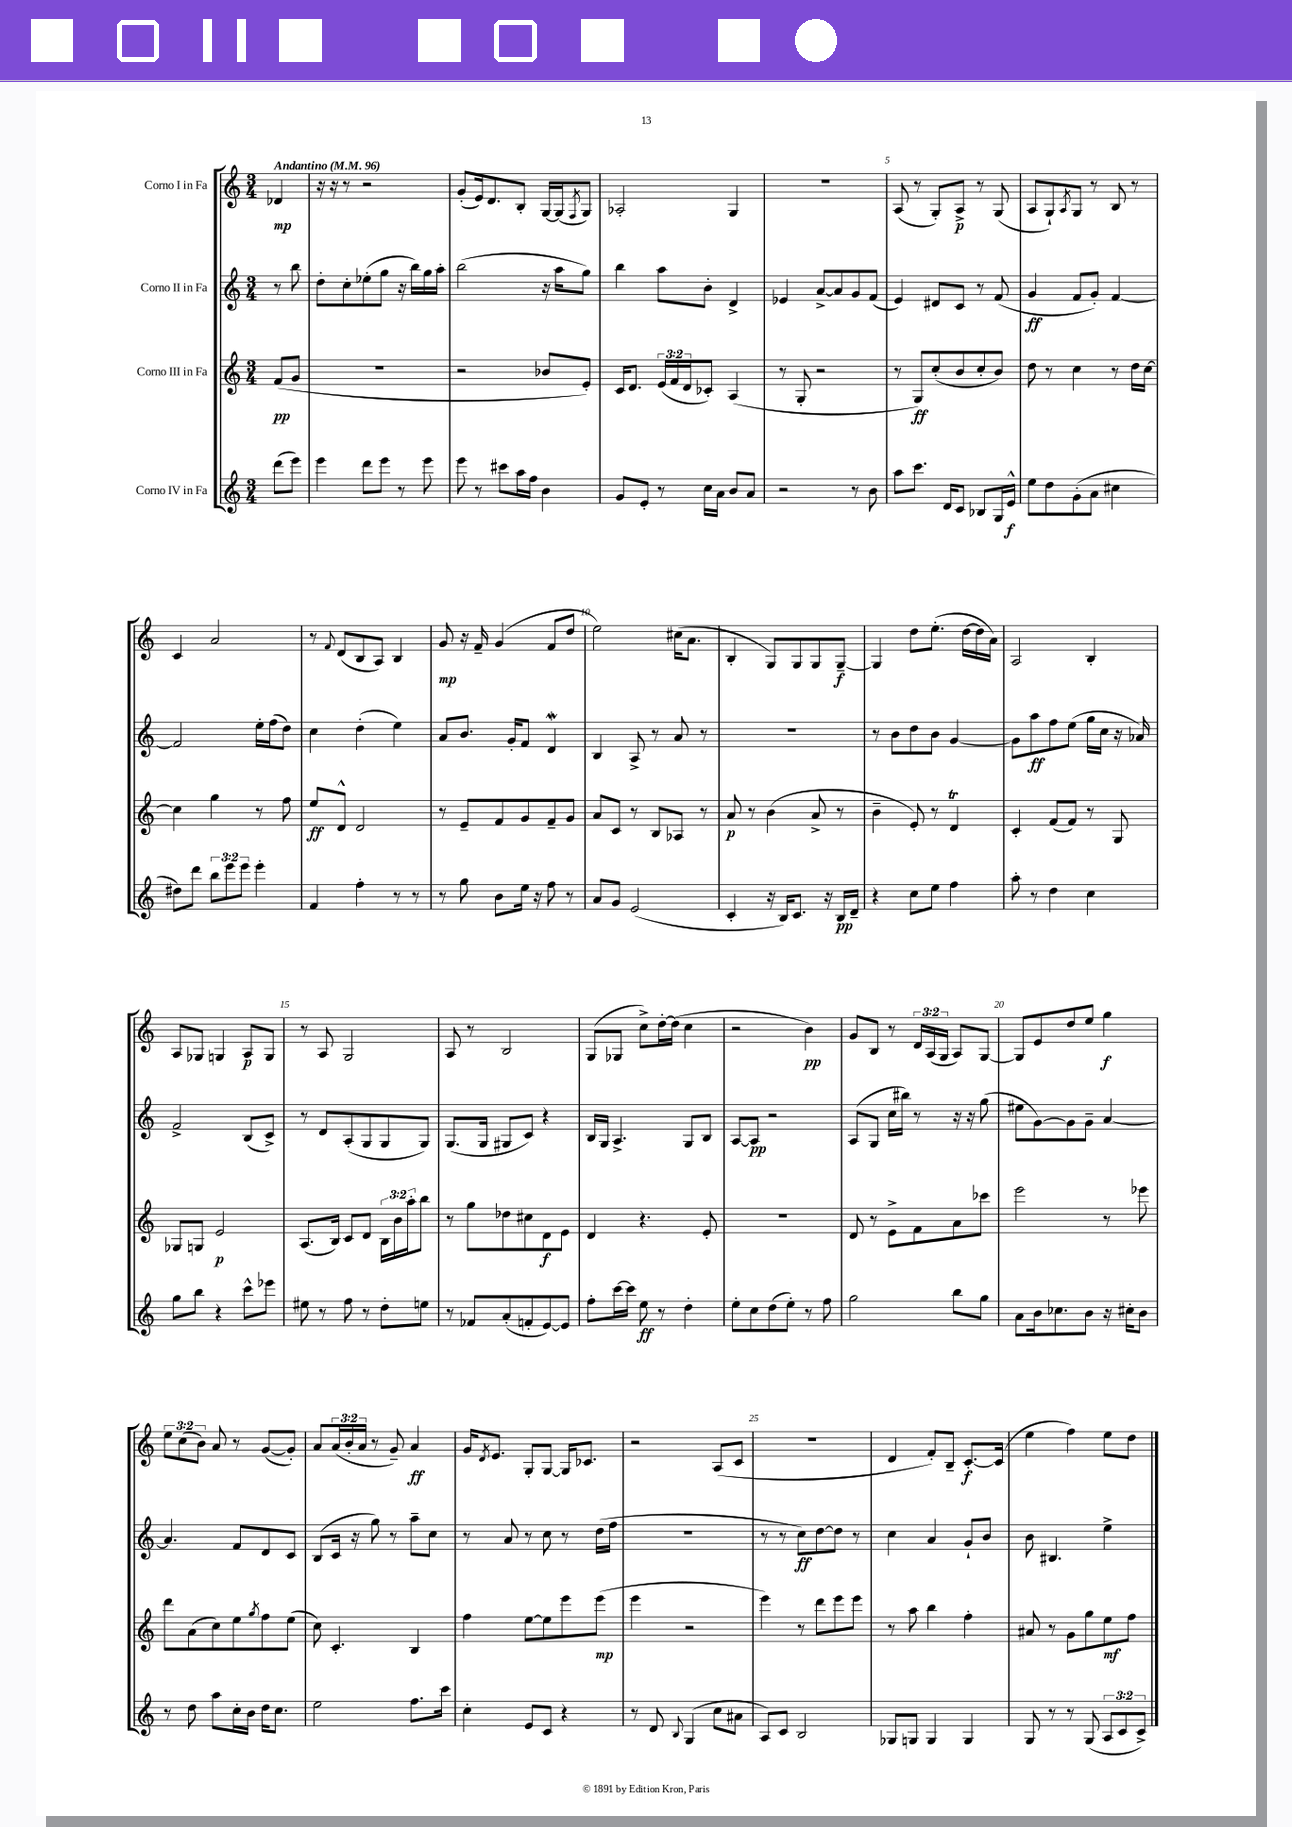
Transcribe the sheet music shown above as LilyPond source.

<<
\new StaffGroup <<
\new Staff = "s0" \with { instrumentName = "Corno I in Fa" } {
    \clef treble \key c \major \numericTimeSignature \time 3/4 \override Staff.TupletNumber.text = #tuplet-number::calc-fraction-text \partial 4 \tempo "Andantino" 4 = 96
    des'4\mp |
    r16 r16 r8 r2 |
    g'8-.( e'16) d'8. b8-. g16~ g16( \acciaccatura { f8 } g8) |
    aes2-. g4 |
    R2. |
    a8( r8 g8-.) a8->\p r8 g8( |
    a8 g8-!) \acciaccatura { a8 } g8 r8 b8 r8 |
    c'4 a'2 |
    r8 \appoggiatura { f'8 } d'8( b8 a8) b4 |
    g'8\mp r16 f'16-- g'4( f'8 d''8 |
    e''2) cis''16( a'8. |
    b4-. g8) g8 g8 g8~--\f |
    g4 d''8 e''8.-.( d''16~ d''16 a'16) |
    a2 b4-. |
    a8 ges8 g4 a8\p g8 |
    r8 a8 g2 |
    a8 r8 b2 |
    g8( ges8 c''8->) d''16~-. d''16( c''4 |
    r2 b'4\pp) |
    g'8 b8 r8 \tuplet 3/2 { d'16 a16( g16 } a8) g8~ |
    g8 e'8 d''8 e''8 g''4\f |
    \tuplet 3/2 { e''8 c''8( b'8) } a'8 r8 g'8~( g'8-.) |
    a'8 \tuplet 3/2 { a'16( b'16-. a'16 } r8 g'8--) a'4\ff |
    g'16 \acciaccatura { d'8 } e'8. g8-. g8~ g16 ces'8. |
    r2 a8( c'8 |
    R2. |
    d'4 f'8-.) b8-- c'8.~-.\f c'16( |
    e''4 f''4) e''8 d''8 \bar "|." |
}
\new Staff = "s1" \with { instrumentName = "Corno II in Fa" } {
    \clef treble \key c \major \numericTimeSignature \time 3/4 \partial 4
    r8 b''8 |
    d''8-. c''8-. ees''8-.( g''8 r16 b''16) g''16 a''16-. |
    b''2( r16 a''16 g''8) |
    b''4 a''8 b'8-. d'4-> |
    ees'4 a'8~-> a'8 g'8 f'8( |
    e'4) dis'8 c'8 r8 f'8( |
    g'4\ff f'8 g'8-.) f'4~ |
    f'2 e''16-. f''16( d''8) |
    c''4 d''4-.( e''4) |
    a'8 b'8. g'16-. f'8 d'4\mordent |
    b4 a8-> r8 a'8 r8 |
    R2. |
    r8 b'8 d''8 b'8 g'4~ |
    g'8 a''8\ff f''8 e''8( g''16 c''16 r16 aes'16) |
    f'2-> b8( c'8->) |
    r8 d'8 a8-.( g8 g8 g8) |
    g8.( g16 gis8 c'8) r4 |
    b16 g16 a4.-> g8 b8 |
    a8~ a8\pp r2 |
    a8( g8 c''16 bis''16) r8 r16 r16 g''8( |
    eis''8 g'8~) g'8 g'8-- a'4~ |
    a'4. f'8 d'8 c'8 |
    b8( c'16 r16 g''8) r8 a''8-- c''8 |
    r8 a'8 r8 c''8 r8 d''16( f''16 |
    R2. |
    r8 r8 c''8\ff) d''8~ d''8 r8 |
    c''4 a'4 g'8-! b'8 |
    b'8 bis4. e''4-> \bar "|." |
}
\new Staff = "s2" \with { instrumentName = "Corno III in Fa" } {
    \clef treble \key c \major \numericTimeSignature \time 3/4 \override Staff.TupletNumber.text = #tuplet-number::calc-fraction-text \partial 4
    f'8\pp( g'8 |
    R2. |
    r2 bes'8 e'8-.) |
    c'16 d'8. \tuplet 3/2 { e'16( f'16 d'16 } ces'8-.) a4( |
    r8 g8-. r2 |
    r8 g8\ff) c''8-.( b'8 c''8-. b'8) |
    d''8 r8 c''4 r8 d''16 c''16~ |
    c''4 g''4 r8 f''8 |
    e''8\ff d'8-^ d'2 |
    r8 e'8-- f'8 g'8 f'8-- g'8 |
    a'8 c'8 r8 b8 aes8 r8 |
    a'8\p r8 b'4( a'8-> r8 |
    b'4-- e'8-.) r8 d'4\trill |
    c'4-. f'8( f'8) r8 g8 |
    ges8 g8 e'2\p |
    a8.( b16) c'8 d'8 \tuplet 3/2 { b16 b'16 a''16-. } b''8 |
    r8 g''8 des''8 cis''8 d'8\f e'8 |
    d'4 r4. e'8-. |
    R2. |
    d'8 r8 e'8-> f'8 a'8 ces'''8 |
    e'''2 r8 ees'''8 |
    d'''8 a'8( c''8) e''8 \acciaccatura { g''8 } f''8 e''8( |
    c''8) c'4.-. b4 |
    f''4 e''8~ e''8 e'''8 e'''8\mp( |
    e'''4 r2 |
    e'''4) r8 d'''8 e'''8 e'''8 |
    r8 a''8 b''4 f''4-. |
    ais'8 r8 g'8 g''8 e''8\mf f''8 \bar "|." |
}
\new Staff = "s3" \with { instrumentName = "Corno IV in Fa" } {
    \clef treble \key c \major \numericTimeSignature \time 3/4 \override Staff.TupletNumber.text = #tuplet-number::calc-fraction-text \partial 4
    d'''8( e'''8) |
    e'''4 d'''8 e'''8 r8 e'''8 |
    e'''8 r8 cis'''8 a''16 f''16 b'4 |
    g'8 e'8-. r8 c''16 a'16 b'8 a'8 |
    r2 r8 b'8 |
    a''8 c'''8. d'16 c'8 bes8 g16 e'16-^\f |
    e''8 d''8 g'8-.( a'8 cis''4 |
    dis''8) d'''8 \tuplet 3/2 { b''8 e'''8 e'''8 } e'''4-. |
    f'4 f''4-. r8 r8 |
    r8 g''8 b'8 e''16 r16 f''8 r8 |
    a'8 g'8 e'2( |
    c'4-. r16 b16) c'8. r16 b16\pp d'16-- |
    r4 c''8 e''8 f''4 |
    a''8-. r8 d''4 c''4 |
    g''8 b''8 r4 c'''8-^ ees'''8 |
    eis''8 r8 f''8 r8 d''8-. e''8 |
    r8 fes'8 a'8-.( f'8-. e'8~) e'8 |
    f''8-. c'''16~ c'''16 e''8\ff r8 d''4-. |
    e''8-. c''8 d''8( e''8-.) r8 f''8 |
    g''2 b''8 g''8 |
    a'8 b'16 ces''8. b'8 r16 cis''16-. b'8 |
    r8 d''8 a''8 c''16-. b'16 d''16 c''8. |
    e''2 f''8. c'''16 |
    c''4-. e'8 c'8 r4 |
    r8 d'8 \appoggiatura { b8 } g4( c''8 ais'8 |
    a8) c'8 b2 |
    ges8 g8 g4 g4 |
    g8 r8 r8 g8( \tuplet 3/2 { a8 c'8 c'8->) } \bar "|." |
}
>>
>>
\layout { \context { \Score \override BarNumber.break-visibility = ##(#f #t #t) barNumberVisibility = #(every-nth-bar-number-visible 5) } }
